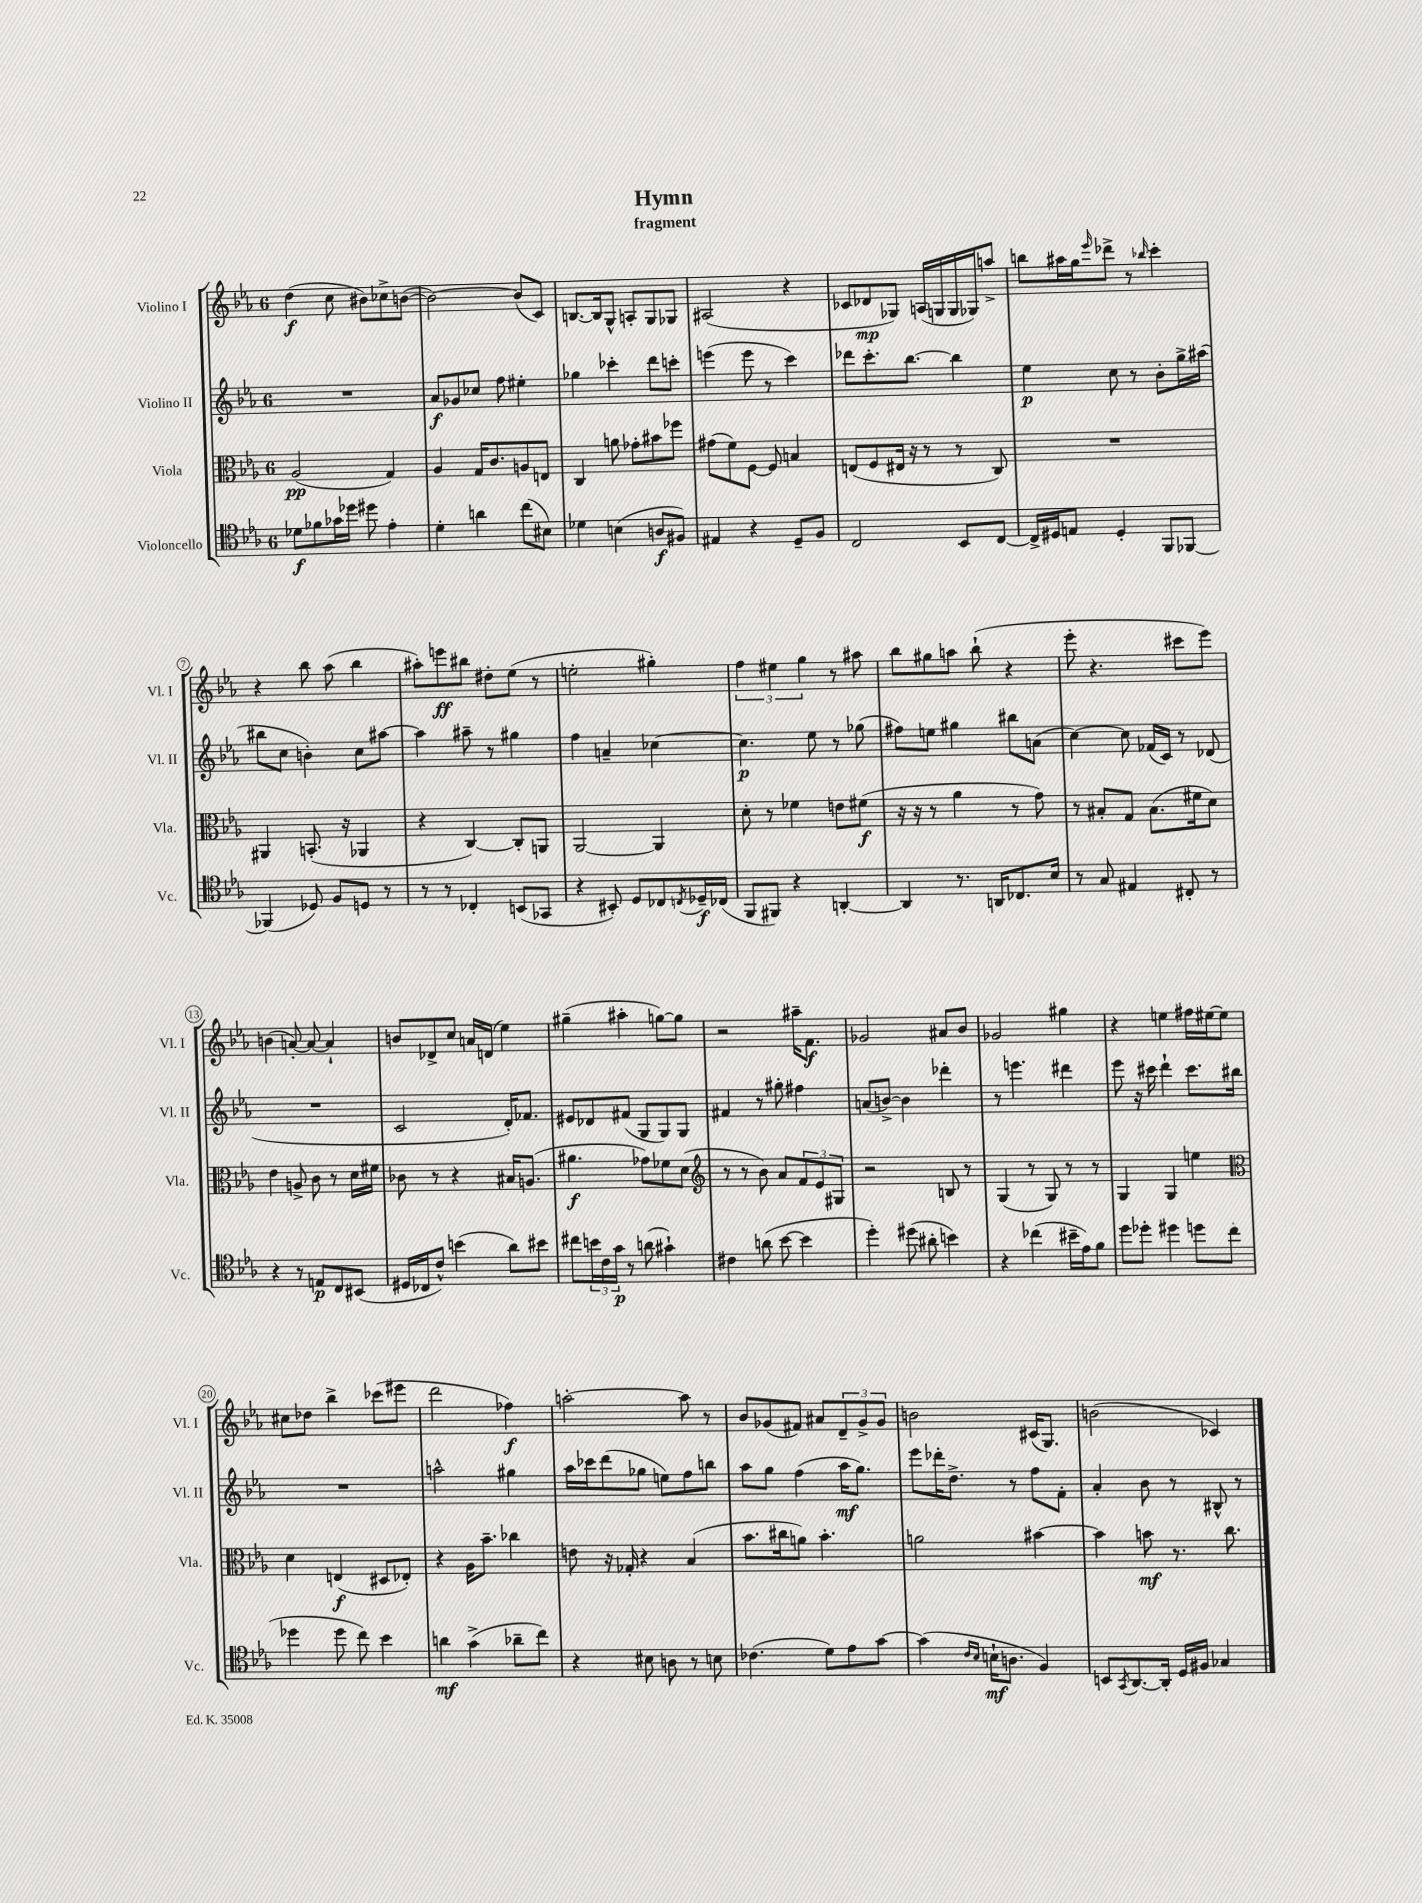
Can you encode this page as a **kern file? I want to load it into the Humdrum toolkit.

**kern	**dynam	**kern	**dynam	**kern	**dynam	**kern	**dynam
*part4	*part4	*part3	*part3	*part2	*part2	*part1	*part1
*staff4	*staff4	*staff3	*staff3	*staff2	*staff2	*staff1	*staff1
*I"Violoncello	*	*I"Viola	*	*I"Violino II	*	*I"Violino I	*
*I'Vc.	*	*I'Vla.	*	*I'Vl. II	*	*I'Vl. I	*
*clefC4	*	*clefC3	*	*clefG2	*	*clefG2	*
*k[b-e-a-]	*	*k[b-e-a-]	*	*k[b-e-a-]	*	*k[b-e-a-]	*
*M6/8	*	*M6/8	*	*M6/8	*	*M6/8	*
=1	=1	=1	=1	=1	=1	=1	=1
8d-X\L	f	(2A-/	pp	2.r	.	(4dd\	f
8f-X\	.	.	.	.	.	.	.
16g-X\L	.	.	.	.	.	8cc\	.
16dd-X\JJ	.	.	.	.	.	.	.
8dd#X\	.	.	.	.	.	8b#X\L)	.
4e-'\	.	4G/)	.	.	.	8cc-X^\	.
.	.	.	.	.	.	([8bn\J	.
=2	=2	=2	=2	=2	=2	=2	=2
4d'\	.	4A-/	.	8a-/L	f	2b\_)	.
.	.	.	.	8g-X/	.	.	.
4an\	.	16G/KL	.	8cc-X/J	.	.	.
.	.	8.c/	.	.	.	.	.
.	.	.	.	8ff\	.	.	.
(8cc\L	.	8An/	.	4ee#X'\	.	(8b/L]	.
8B#X\J)	.	8En/J	.	.	.	8c/J)	.
=3	=3	=3	=3	=3	=3	=3	=3
4d-X\	.	4C/	.	4gg-X\	.	[8.Bn/L	.
.	.	.	.	.	.	16B/k]	.
(4Bn\	.	8an\	.	4ccc-X'\	.	8G^^/J	.
.	.	8g-X'\L	.	.	.	8An'/L	.
8An/L	f	8b#X\	.	8ddd\L	.	8G/	.
8F#X/J)	.	8ff-X\J	.	8cccn'\J	.	8G-X/J	.
=4	=4	=4	=4	=4	=4	=4	=4
4E#X/	.	(8g#X\L	.	(4eeen\	.	(2A#X/	.
.	.	8f\)	.	.	.	.	.
4r	.	[8F\J	.	8eee\	.	.	.
.	.	8F/]	.	8r	.	.	.
8D~/L	.	4Bn/	.	4ccc\)	.	4r	.
8F/J	.	.	.	.	.	.	.
=5	=5	=5	=5	=5	=5	=5	=5
2C/	.	(8En/L	.	8ddd-X\L	.	8c-X/L	.
.	.	8F/	.	8.ccc'\	.	8d-X/	mp
.	.	16E#X/Jk	.	.	.	8G-X/J)	.
.	.	16r	.	[8.bb-\J	.	.	.
.	.	8r	.	.	.	(16An/LL	.
.	.	.	.	.	.	16Gn/	.
8BB-/L	.	8r	.	4bb-\]	.	16G/	.
.	.	.	.	.	.	16G-X/J)	.
[8C/J	.	8C/)	.	.	.	8aan^/J	.
=6	=6	=6	=6	=6	=6	=6	=6
16C^/LL]	.	2.r	.	4ee-\	p	8bbn\L	.
16D#X/J	.	.	.	.	.	.	.
8En/J	.	.	.	.	.	16aa#X\L	.
.	.	.	.	.	.	16gg\J	.
.	.	.	.	.	.	16qqeee-/	.
4D#'/	.	.	.	8cc\	.	8ddd-X^\J	.
.	.	.	.	8r	.	8r	.
.	.	.	.	.	.	16qqbb-X/	.
8FF/L	.	.	.	8b-'\L	.	4ccc'\	.
[8FF-X/J	.	.	.	16gg^\L	.	.	.
.	.	.	.	(16aa#X\JJ	.	.	.
!!LO:LB:g=z
=7	=7	=7	=7	=7	=7	=7	=7
(4FF-X/]	.	4AA#X/	.	8bb#X\L	.	4r	.
.	.	.	.	8cc\J	.	.	.
8D-X/)	.	(8.BBn'/	.	4bn'\)	.	8bb-\	.
8F/L	.	.	.	.	.	(8aa-\	.
.	.	16r	.	.	.	.	.
8Dn/J	.	4AA-X/	.	8cc\L	.	4bb-\	.
8r	.	.	.	[8aa#X\J	.	.	.
=8	=8	=8	=8	=8	=8	=8	=8
8r	.	4r	.	4aa#\]	.	8aa#X'\L)	.
8r	.	.	.	.	.	8eeen\	ff
4C-X'/	.	[4C/)	.	8aa#X~\	.	8bb#X\J	.
.	.	.	.	8r	.	8dd#X'\L	.
(8BBn/L	.	8C'/L]	.	4gg#X\	.	(8ee-\J	.
8GG-X/J	.	8AAn/J	.	.	.	8r	.
=9	=9	=9	=9	=9	=9	=9	=9
4r	.	[2AA-/	.	4ff\	.	2een'\	.
8BB#X'/)	.	.	.	4an~/	.	.	.
8D/L	.	.	.	.	.	.	.
8C-X/	.	4AA-/]	.	[4cc-X\	.	4gg#X'\)	.
8qCn/	.	.	.	.	.	.	.
16D-X~/L	f	.	.	.	.	.	.
(16C-X/JJ	.	.	.	.	.	.	.
=10	=10	=10	=10	=10	=10	=10	=10
8FF/L	.	8d'\	.	4.cc-\]	p	6ff\	.
8FF#X/J)	.	8r	.	.	.	.	.
.	.	.	.	.	.	6ee#X\	.
4r	.	4f-X\	.	.	.	.	.
.	.	.	.	.	.	6gg\	.
.	.	.	.	8ee-\	.	.	.
[4AAn'/	.	8en\L	.	8r	.	8r	.
.	.	(8f#X\J	f	(8gg-X\	.	8aa#X\	.
=11	=11	=11	=11	=11	=11	=11	=11
4AA/]	.	16r	.	8ff#X\L)	.	8bb-\L	.
.	.	16r	.	.	.	.	.
.	.	8r	.	8een\J	.	8gg#X\	.
8.r	.	4a-\	.	4gg#X\	.	8aan\J	.
.	.	.	.	.	.	(8bb-`\	.
16AAn/KL	.	.	.	.	.	.	.
8.C-X/	.	8r	.	8bb#X\L	.	4r	.
.	.	8g\)	.	(8an\J	.	.	.
16B-/Jk	.	.	.	.	.	.	.
=12	=12	=12	=12	=12	=12	=12	=12
8r	.	8r	.	[4cc\)	.	8eee-'\	.
8G/	.	8B#X'/L	.	.	.	4.r	.
4E#X/	.	8G/J	.	8cc\]	.	.	.
.	.	(8.B#\L	.	(16f-X/LL	.	.	.
.	.	.	.	16c/JJ)	.	.	.
8C#X'/	.	.	.	8r	.	8ccc#X\L	.
.	.	16f#X\k	.	.	.	.	.
8r	.	8d\J)	.	(8d-X/	.	8eee-\J)	.
!!LO:LB:g=z
=13	=13	=13	=13	=13	=13	=13	=13
4r	.	4e-\	.	2.r	.	(4bn\	.
8r	.	8An^/	.	.	.	[8an'/)	.
8En/L	p	8c\	.	.	.	8a/_	.
8C/	.	8r	.	.	.	4a`/]	.
(8BB#X/J	.	16d\LL	.	.	.	.	.
.	.	16f#X\JJ	.	.	.	.	.
=14	=14	=14	=14	=14	=14	=14	=14
16D#X/LL	.	8c-X\	.	2c/	.	8bn/L	.
16C-X/J	.	.	.	.	.	.	.
8c^^/J)	.	8r	.	.	.	8d-X^/	.
(4bn\	.	4r	.	.	.	8cc/J	.
.	.	.	.	.	.	16an/LL	.
.	.	.	.	.	.	(16dn/JJ	.
8a-\L)	.	16B#X/KL	.	16d'/KL)	.	4ee-\)	.
.	.	(8.An/J	.	8.f-X/J	.	.	.
8b#X\J	.	.	.	.	.	.	.
=15	=15	=15	=15	=15	=15	=15	=15
8cc#X\L	.	4.a#X\	f	8e#X/L	.	(4gg#X~\	.
24bn\L	.	.	.	8d-X/	.	.	.
24c\	.	.	.	.	.	.	.
24g\JJ	p	.	.	.	.	.	.
8r	.	.	.	(8f#X/J	.	4aa#X'\	.
(8an\	.	8g-X\L)	.	8G/L	.	.	.
4g#X`\)	.	8f-X\	.	8G/)	.	[8ggn\L)	.
.	.	(8d\J	.	8G/J	.	8gg\J]	.
=16	=16	=16	=16	=16	=16	=16	=16
*	*	*clefG2	*	*	*	*	*
4c#X\	.	8r	.	4f#X/	.	2r	.
.	.	8r	.	.	.	.	.
(8an\	.	8b-\)	.	8r	.	.	.
[8b-\	.	8a-/L	.	8gg#X'\	.	.	.
4b-\]	.	12f/	.	4ff#X\	.	16aa#X~\KL	.
.	.	.	.	.	.	8.f\J	f
.	.	12e-/	.	.	.	.	.
.	.	12G#X/J	.	.	.	.	.
=17	=17	=17	=17	=17	=17	=17	=17
4dd'\)	.	2r	.	(8an/L	.	2g-X/	.
.	.	.	.	[8bn^/J)	.	.	.
(8dd#X\	.	.	.	4b\]	.	.	.
8a#X'\	.	.	.	.	.	.	.
4bn\)	.	8Bn/	.	4ddd-X'\	.	8a#X/L	.
.	.	8r	.	.	.	8b-/J	.
=18	=18	=18	=18	=18	=18	=18	=18
4r	.	(4G/	.	8r	.	2g-X/	.
.	.	.	.	4.eeen\	.	.	.
(4cc-X\	.	8r	.	.	.	.	.
.	.	8G/)	.	.	.	.	.
16b#X~\LL	.	8r	.	4ddd#X\	.	4gg#X\	.
16e-\J)	.	.	.	.	.	.	.
8f\J	.	8r	.	.	.	.	.
=19	=19	=19	=19	=19	=19	=19	=19
8dd\L	.	4G/	.	8eee-\	.	4r	.
8dd-X'\J	.	.	.	16r	.	.	.
.	.	.	.	16ccc#X\	.	.	.
4dd#X\	.	4G/	.	4ddd`\	.	4een\	.
8ddn\L	.	4een\	.	8.ccc#\L	.	16ff#X\LL	.
.	.	.	.	.	.	[16ee#X\J	.
(8cc\J	.	.	.	.	.	8ee#\J]	.
.	.	.	.	16bb#X\Jk	.	.	.
!!LO:LB:g=z
=20	=20	=20	=20	=20	=20	=20	=20
*	*	*clefC3	*	*	*	*	*
4dd-X\	.	4d\	.	2.r	.	8cc#X\L	.
.	.	.	.	.	.	8dd-X\J	.
8dd-\	.	(4En/	f	.	.	4bb-^\	.
8cc\)	.	.	.	.	.	.	.
4b-\	.	8D#X/L	.	.	.	(8ccc-X\L	.
.	.	8E-X'/J)	.	.	.	8eee#X\J	.
=21	=21	=21	=21	=21	=21	=21	=21
4an\	mf	4r	.	2aan^^\	.	2ddd\	.
(4g^\	.	16A-\KL	.	.	.	.	.
.	.	8.b-~\J	.	.	.	.	.
8a-X~\L	.	4cc-X\	.	4gg#X\	.	4ff-X\)	f
8cc\J)	.	.	.	.	.	.	.
=22	=22	=22	=22	=22	=22	=22	=22
4r	.	8en\	.	16aa-\LL	.	[2aan'\	.
.	.	.	.	16ccc-X\J	.	.	.
.	.	16r	.	(8ddd\	.	.	.
.	.	16G-X'/	.	.	.	.	.
8B#X\	.	4r	.	8gg-X\J	.	.	.
8An\	.	.	.	8een\L)	.	.	.
8r	.	(4B-/	.	8ff\	.	8aa\]	.
8Bn\	.	.	.	8bbn\J	.	8r	.
=23	=23	=23	=23	=23	=23	=23	=23
(4.c-X\	.	8.b-\L	.	8aa-\L	.	8b-/L	.
.	.	.	.	8gg\J	.	(8g-X/	.
.	.	16cc#X\k	.	.	.	.	.
.	.	8an\J)	.	(4ff\	.	8f#X/J)	.
8d\L)	.	4.b-'\	.	.	.	8a#X/L	.
8e-\	.	.	.	16aa-\KL	mf	12d~/	.
.	.	.	.	8.gg\J)	.	.	.
.	.	.	.	.	.	12g-^/	.
[8g\J	.	.	.	.	.	.	.
.	.	.	.	.	.	12g-/J	.
=24	=24	=24	=24	=24	=24	=24	=24
(4g\]	.	2an\	.	8eee-\L	.	2bn\	.
.	.	.	.	16ddd-X'\K	.	.	.
.	.	.	.	8.dd^\J	.	.	.
16qqc/LL	.	.	.	.	.	.	.
16qqB-/JJ	.	.	.	.	.	.	.
16Bn`\KL	mf	.	.	.	.	.	.
8.An\J	.	.	.	.	.	.	.
.	.	.	.	8r	.	.	.
4F/)	.	[4b#X\	.	8ff\L	.	(16c#X/KL	.
.	.	.	.	.	.	8.G/J)	.
.	.	.	.	8f'\J	.	.	.
=25	=25	=25	=25	=25	=25	=25	=25
8BBn/L	.	4b#\]	.	4a-'/	.	(2bn\	.
8qGG/	.	.	.	.	.	.	.
[8.AA-/	.	.	.	.	.	.	.
.	.	8bn\	mf	8b-\	.	.	.
16AA-'/Jk]	.	.	.	.	.	.	.
16D/LL	.	8.r	.	8r	.	.	.
16F#X/JJ	.	.	.	.	.	.	.
4G-X/	.	.	.	8B#X^^/	.	4c-X/)	.
.	.	8.cc\	.	.	.	.	.
.	.	.	.	8r	.	.	.
==	==	==	==	==	==	==	==
*-	*-	*-	*-	*-	*-	*-	*-
